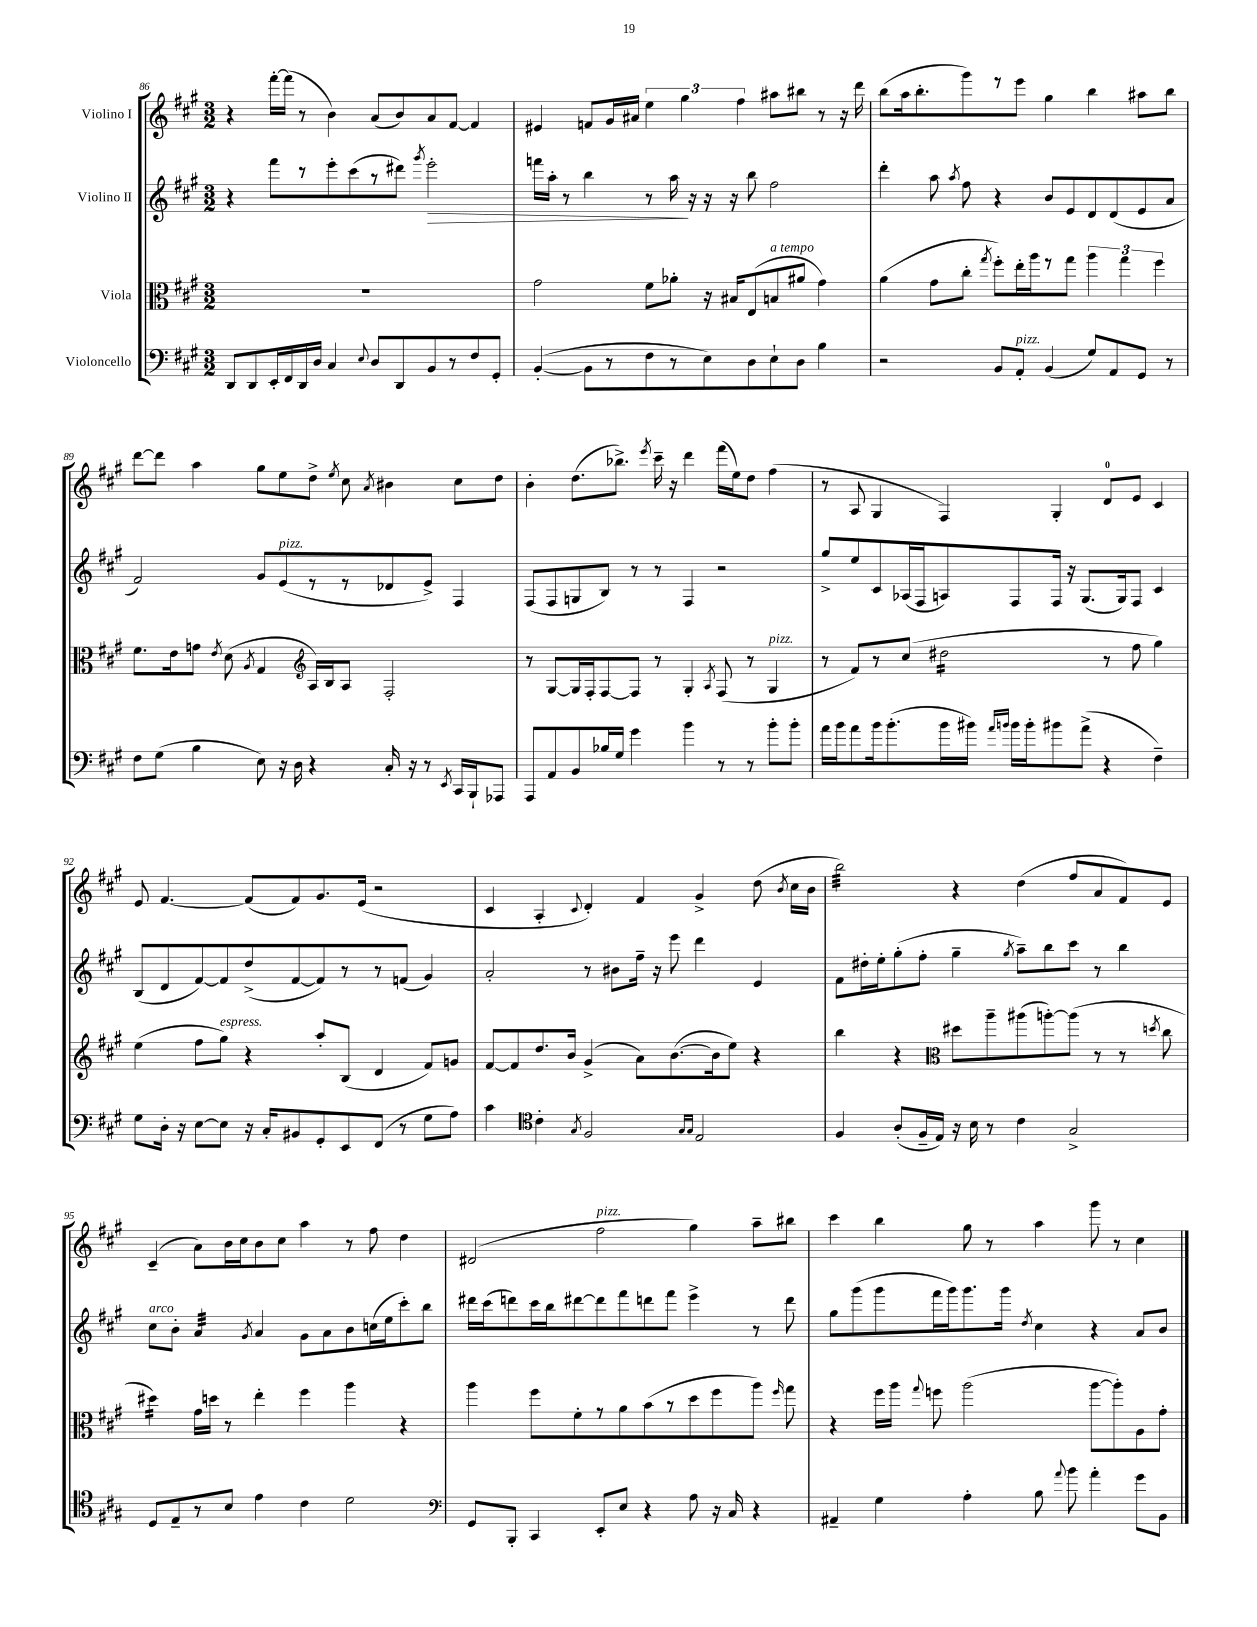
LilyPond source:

<<
\new StaffGroup <<
\new Staff = "s0" \with { instrumentName = "Violino I" } {
    \clef treble \key a \major \numericTimeSignature \time 3/2
    \autoBeamOff r4 fis'''16[~-. fis'''16]( r8 b'4) a'8[( b'8) a'8 fis'8]~ fis'4 |
    eis'4 f'8[ gis'16 ais'16] \tuplet 3/2 { e''4 gis''4 fis''4 } ais''8[ bis''8] r8 r16 d'''16 |
    b''8[( a''16 b''8.-. gis'''8) r8 e'''8] gis''4 b''4 ais''8[ b''8] |
    d'''8[~ d'''8] a''4 gis''8[ e''8 d''8]-> \acciaccatura { e''8 } cis''8 \acciaccatura { a'8 } bis'4 cis''8[ d''8] |
    b'4-. d''8.[( bes''8.]->) \acciaccatura { e'''8 } cis'''16-- r16 d'''4 fis'''16[( e''16) d''8] fis''4( |
    r8 a8 gis4 fis4) gis4-. d'8[-0 e'8] cis'4 |
    e'8 fis'4.~ fis'8[( fis'8) gis'8. e'16]( r2 |
    cis'4 a4-. \appoggiatura { cis'8 } d'4-.) fis'4 gis'4-> d''8( \acciaccatura { b'8 } cis''16[ b'16] |
    b''2:32) r4 d''4( fis''8[ a'8 fis'8) e'8] |
    cis'4--( a'8[) b'16 cis''16 b'8 cis''8] a''4 r8 fis''8 d''4 |
    dis'2( fis''2^\markup { \italic "pizz." } gis''4) a''8[-- bis''8] |
    cis'''4 b''4 gis''8 r8 a''4 gis'''8 r8 cis''4 \bar "|." |
}
\new Staff = "s1" \with { instrumentName = "Violino II" } {
    \clef treble \key a \major \numericTimeSignature \time 3/2
    \autoBeamOff r4 fis'''8[ r8 e'''8-. cis'''8( r8 dis'''8]) \acciaccatura { gis'''8 } e'''2-.\> |
    f'''16[ a''16]-. r8 b''4 r8 a''16\! r16 r16 r16 b''8 fis''2 |
    d'''4-. a''8 \acciaccatura { a''8 } fis''8 r4 b'8[ e'8 d'8 d'8( e'8 a'8] |
    fis'2) gis'8[ e'8^\markup { \italic "pizz." }( r8 r8 des'8 e'8]->) fis4 |
    fis8[( fis8 g8 b8]) r8 r8 fis4 r2 |
    gis''8[-> e''8 cis'8 aes16( fis16 a8) fis8 fis16] r16 gis8.[( gis16) fis8] cis'4 |
    b8[( d'8 fis'8~) fis'8 d''8->( fis'8~ fis'8) r8 r8 f'8]( gis'4) |
    a'2-. r8 bis'8[ fis''16]-- r16 e'''8 d'''4 e'4 |
    fis'8[ dis''16-. e''16-. gis''8-.( fis''8]-. gis''4-- \acciaccatura { gis''8 } a''8[--) b''8 cis'''8] r8 b''4 |
    cis''8[^\markup { \italic "arco" } b'8]-. a'4:32 \acciaccatura { gis'8 } a'4 gis'8[ a'8 b'8 c''16( e''16 cis'''8-.) b''8] |
    dis'''16[ cis'''16( d'''8) cis'''16 b''16 dis'''8~ dis'''8 fis'''8 d'''8 fis'''8] e'''4-> r8 d'''8 |
    gis''8[ gis'''8( gis'''8 fis'''16 gis'''16) gis'''8. gis'''16] \acciaccatura { d''8 } cis''4 r4 a'8[ b'8] \bar "|." |
}
\new Staff = "s2" \with { instrumentName = "Viola" } {
    \clef alto \key a \major \numericTimeSignature \time 3/2
    \autoBeamOff R1. |
    gis'2 fis'8[ aes'8]-. r16 bis16[ e8( b8^\markup { \italic "a tempo" } ais'8] gis'4) |
    a'4( gis'8[ cis''8]-. \acciaccatura { gis''8 } fis''8[-.) e''16-. a''16 r8 gis''8] \tuplet 3/2 { a''4 gis''4 fis''4 } |
    fis'8.[ e'16 g'8] \acciaccatura { e'8 } d'8( \acciaccatura { a8 } gis4 \clef treble a16[) b16 a8] fis2-. |
    r8 gis8[~ gis16 fis16-. fis8~ fis8] r8 gis4-. \acciaccatura { a8 } fis8( r8 gis4^\markup { \italic "pizz." } |
    r8 fis'8[) r8 cis''8]( dis''2:16 r8 fis''8 gis''4) |
    e''4( fis''8[ gis''8]^\markup { \italic "espress." }) r4 a''8[-. b8]( d'4 fis'8[) g'8] |
    fis'8[~ fis'8 d''8. b'16] gis'4->( a'8[) b'8.~( b'16 e''8]) r4 |
    b''4 r4 \clef alto dis''8[ a''8-- ais''8( a''8~-.) a''8]( r8 r8 \acciaccatura { d''8 } cis''8 |
    dis''4:16) gis'16[ d''16] r8 e''4-. fis''4 a''4 r4 |
    a''4 fis''8[ fis'8-. r8 a'8 b'8( r8 d''8 fis''8 a''8]) \grace { fis''16 } gis''8 |
    r4 fis''16[ a''16] \appoggiatura { gis''8 } f''8 a''2( a''8[~ a''8-.) a8 gis'8]-. \bar "|." |
}
\new Staff = "s3" \with { instrumentName = "Violoncello" } {
    \clef bass \key a \major \numericTimeSignature \time 3/2
    \autoBeamOff d,8[ d,8 e,16-. fis,16 d,16 d16] cis4 \appoggiatura { e8 } d8[ d,8 b,8 r8 fis8 gis,8]-. |
    b,4~-.( b,8[ r8 fis8 r8 e8) d8 e8-! d8] b4 |
    r2 b,8[ a,8]-.^\markup { \italic "pizz." } b,4( gis8[) a,8 gis,8] r8 |
    fis8[ gis8]( b4 e8) r16 d16 r4 cis16-. r16 r8 \acciaccatura { e,8 } cis,16[ b,,16-! aes,,8] |
    a,,8[ a,8 b,8 bes16 gis16] gis'4 b'4 r8 r8 b'8[-. b'8]-. |
    a'16[ b'16 a'8 b'16 b'8.-.( b'16 bis'16]) \grace { a'16[ b'16] } b'16[ b'16-. bis'8 a'8]->( r4 fis4--) |
    gis8[ d16]-. r16 e8[~ e8] r16 cis16[-. bis,8 gis,8-. e,8 fis,8]( r8 gis8[ a8]) |
    cis'4 \clef tenor cis'4-. \acciaccatura { gis8 } fis2 \grace { gis16[ gis16] } e2 |
    fis4 a8[-.( fis16-- e16]) r16 b16 r8 cis'4 gis2-> |
    d8[ e8-- r8 b8] e'4 cis'4 d'2 |
    \clef bass gis,8[ b,,8]-. cis,4 e,8[-. e8] r4 a8 r16 cis16 r4 |
    ais,4-- gis4 a4-. b8 \appoggiatura { a'8 } b'8 a'4-. gis'8[ b,8] \bar "|." |
}
>>
>>
\layout { \context { \Score currentBarNumber = #86 } }
